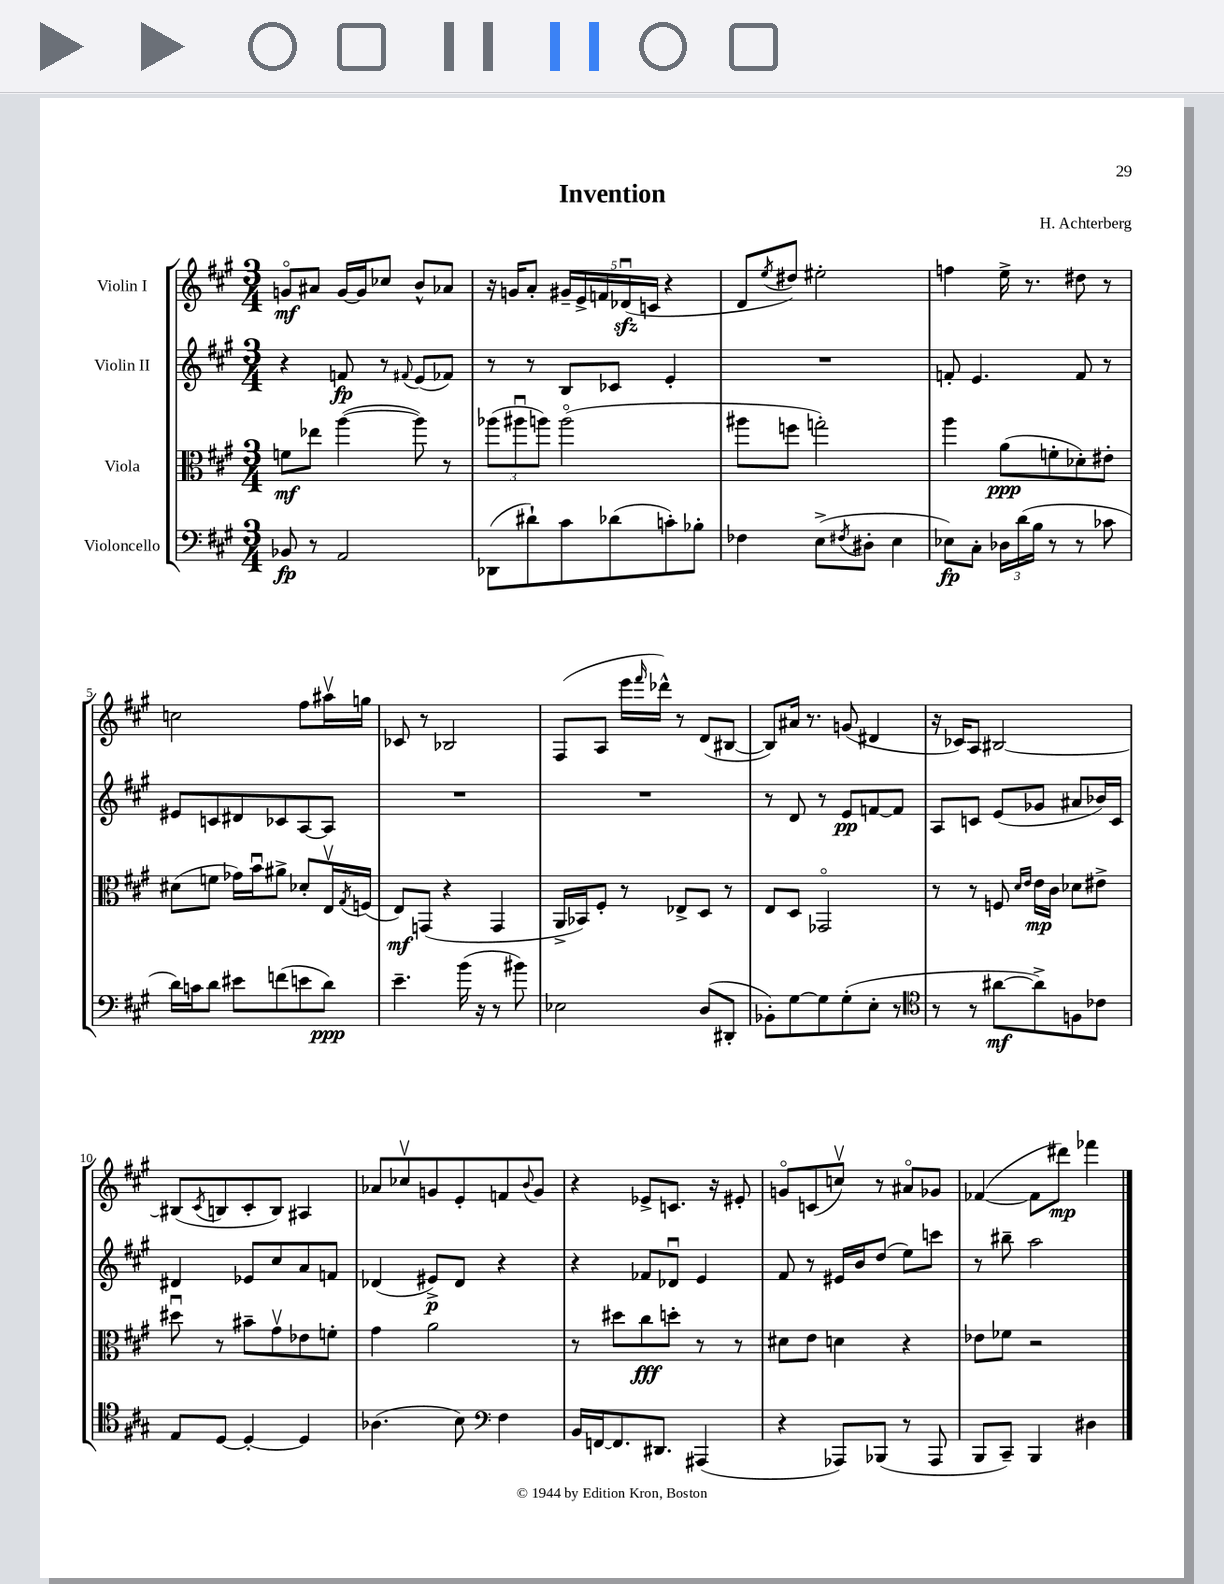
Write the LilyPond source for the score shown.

\header { title = "Invention" composer = "H. Achterberg" }
<<
\new StaffGroup <<
\new Staff = "s0" \with { instrumentName = "Violin I" } {
    \clef treble \key a \major \numericTimeSignature \time 3/4
    g'8\flageolet\mf ais'8 g'16~ g'16 ces''8 b'8-^ aes'8 |
    r16 g'16 a'8-. \tuplet 5/4 { gis'16-- e'16-> f'16 des'16\downbow\sfz( c'16 } r4 |
    d'8 \acciaccatura { e''8 } dis''8) eis''2-. |
    f''4 e''16-> r8. dis''8 r8 |
    c''2 fis''8 ais''16\upbow g''16 |
    ces'8 r8 bes2 |
    fis8( a8 e'''16 \grace { fis'''16 } des'''16-^) r8 d'8( bis8~ |
    bis8) ais'16 r8. g'8( dis'4 |
    r16 ces'16) a8 bis2~ |
    bis8( \acciaccatura { cis'8 } b8 cis'8-. b8) ais4 |
    aes'8 ces''8\upbow g'8 e'8-. f'8 \appoggiatura { b'8 } g'8 |
    r4 ees'8-> c'8. r16 eis'8-. |
    g'8\flageolet c'8( c''8\upbow) r8 ais'8\flageolet ges'8 |
    fes'4~( fes'8 dis'''8\mp) fes'''4 \bar "|." |
}
\new Staff = "s1" \with { instrumentName = "Violin II" } {
    \clef treble \key a \major \numericTimeSignature \time 3/4
    r4 f'8\fp r8 \appoggiatura { fis'8 } e'8( fes'8) |
    r8 r8 b8 ces'8 e'4-. |
    R2. |
    f'8-. e'4. f'8 r8 |
    eis'8 c'8 dis'8 ces'8 a8~ a8 |
    R2. |
    R2. |
    r8 d'8 r8 e'8\pp f'8~ f'8 |
    a8 c'8 e'8( ges'8 ais'8 bes'16) c'16 |
    dis'4 ees'8 cis''8 a'8 f'8 |
    des'4( eis'8->\p) des'8 r4 |
    r4 fes'8 des'8\downbow e'4 |
    fis'8 r8 eis'16 b'16 d''8( e''8) c'''8 |
    r8 bis''8-- a''2 \bar "|." |
}
\new Staff = "s2" \with { instrumentName = "Viola" } {
    \clef alto \key a \major \numericTimeSignature \time 3/4
    f'8\mf ees''8 a''4~( a''8) r8 |
    \tuplet 3/2 { aes''8( ais''8\downbow a''8) } a''2\flageolet( |
    ais''8 f''8 g''2-.) |
    a''4 a'8\ppp( f'8-. des'8-.) eis'8-. |
    dis'8( f'8 ges'16) b'16\downbow ais'8-> des'8-. e16\upbow \acciaccatura { gis8 } f16( |
    e8\mf) g,8( r4 g,4 |
    a,16-> bes,16) fis8-. r8 ees8-> d8 r8 |
    e8 d8 ges,2\flageolet |
    r8 r8 f8 \grace { d'16 e'16 } e'16\mp cis'16 des'8 eis'8-> |
    dis''8\downbow r8 bis'8-- gis'8\upbow ees'8 f'8-. |
    gis'4 a'2 |
    r8 dis''8 cis''8\fff d''8-. r8 r8 |
    dis'8 e'8 d'4 r4 |
    ees'8 fes'8 r2 \bar "|." |
}
\new Staff = "s3" \with { instrumentName = "Violoncello" } {
    \clef bass \key a \major \numericTimeSignature \time 3/4
    bes,8\fp r8 a,2 |
    des,8( dis'8-!) cis'8 des'8( c'8-.) bes8-. |
    fes4 e8->( \acciaccatura { fis8 } dis8-. e4 |
    ees8\fp) cis8-. \tuplet 3/2 { des16 d'16( b16 } r8 r8 ces'8 |
    d'16) c'16 d'8 eis'8 f'8( e'8 d'8\ppp) |
    e'4.-- b'16( r16 r8 bis'8) |
    ees2 d8( dis,8-. |
    bes,8-.) gis8~ gis8 gis8-.( e8-. r8 |
    \clef tenor r8 r8 ais'8~\mf ais'8->) f8 ces'8 |
    e8 d8~ d4~-. d4 |
    aes4.( b8) \clef bass fis4 |
    b,16 f,16~ f,8. dis,8. ais,,4( |
    r4 aes,,8) bes,,8( r8 aes,,8 |
    b,,8 cis,8--) b,,4 dis4 \bar "|." |
}
>>
>>
